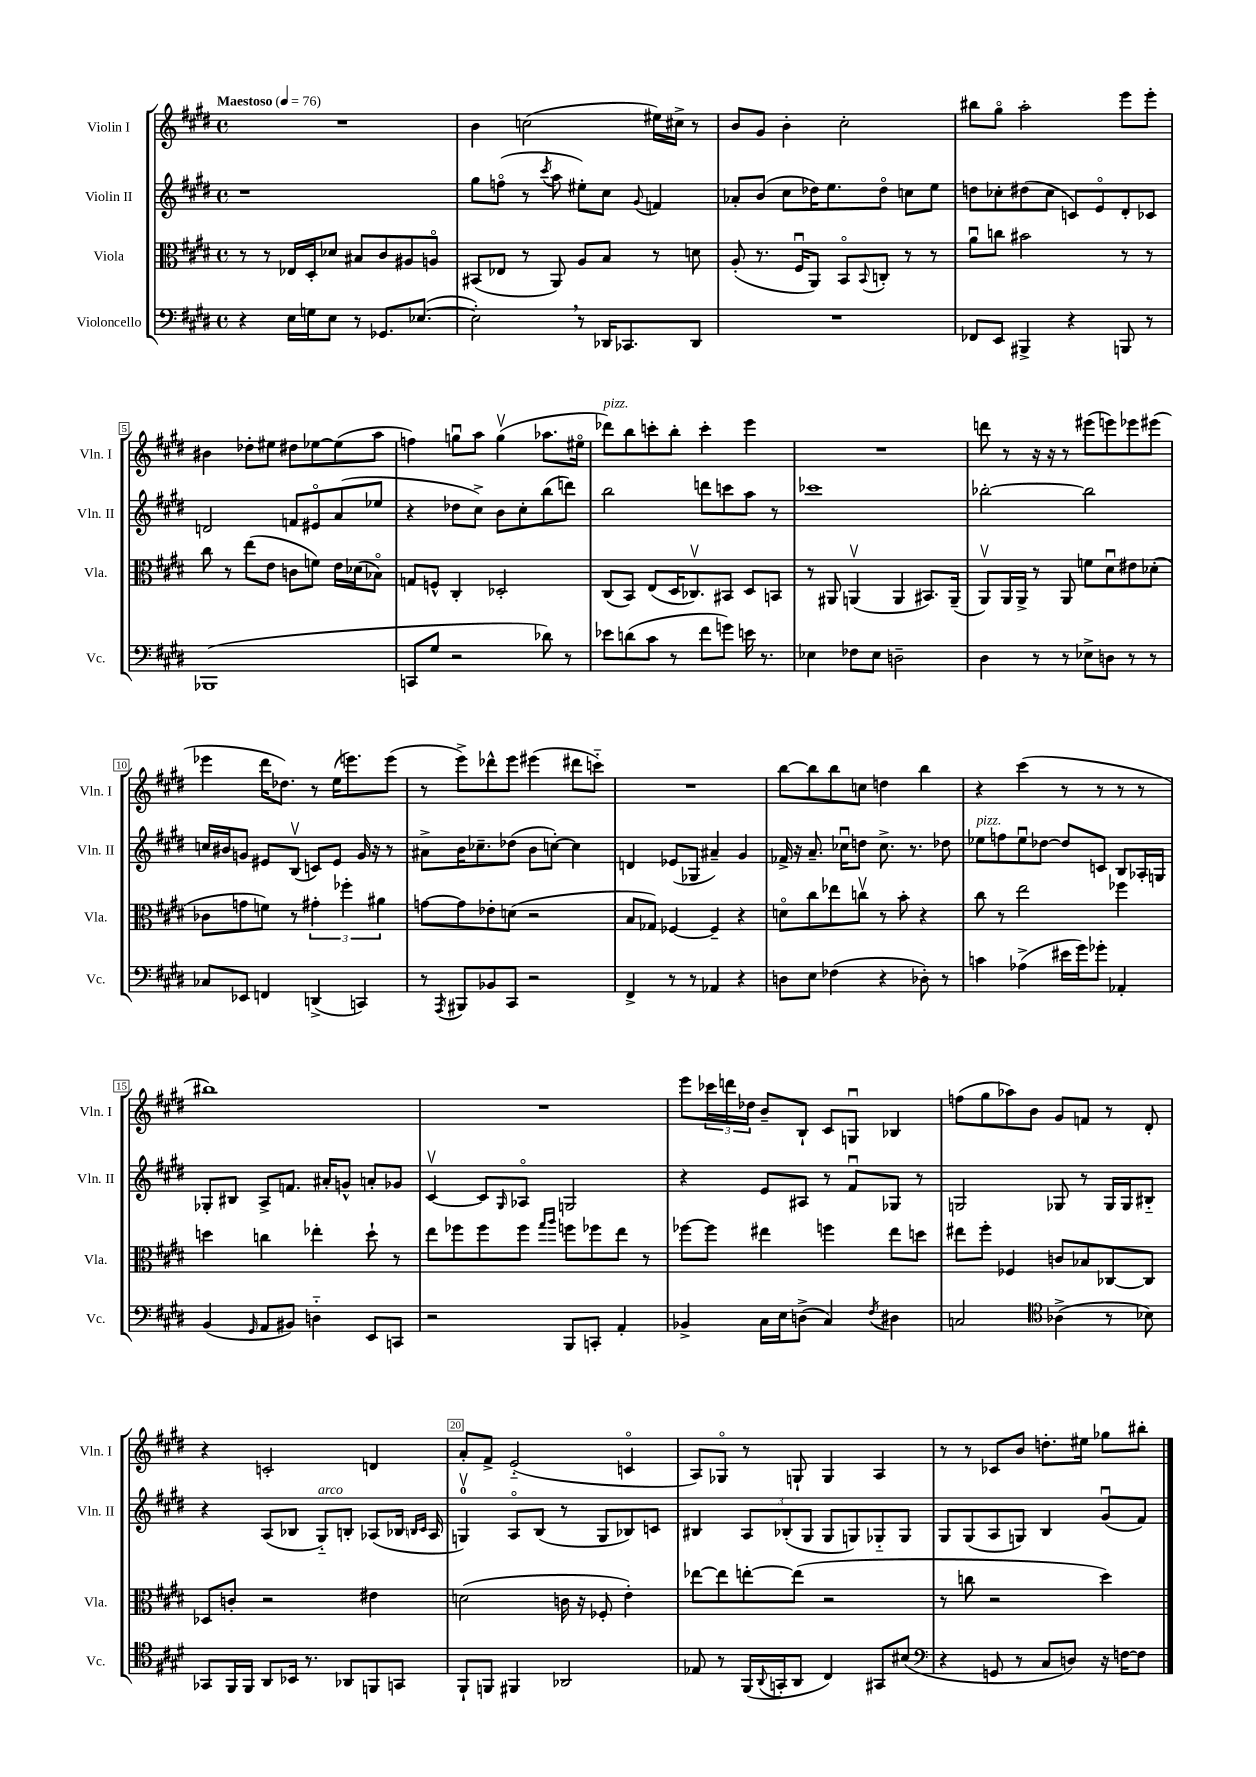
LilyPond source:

<<
\new StaffGroup <<
\new Staff = "s0" \with { instrumentName = "Violin I" shortInstrumentName = "Vln. I" } {
    \clef treble \key e \major \defaultTimeSignature \time 4/4 \tempo "Maestoso" 4 = 76
    R1 |
    b'4 c''2( eis''16) cis''16-> r8 |
    b'8 gis'8 b'4-. cis''2-. |
    bis''8 gis''8\flageolet a''2-. e'''8 e'''8-. |
    bis'4 des''8-. eis''8 dis''8 ees''8~ ees''8( a''8 |
    f''4) g''8\downbow a''8 g''4\upbow( aes''8. eis''16\flageolet |
    des'''8^\markup { \italic "pizz." }) b''8 c'''8-. b''8-. c'''4-. e'''4 |
    R1 |
    d'''8 r8 r16 r16 r8 eis'''8( e'''8) ees'''8 eis'''8( |
    ees'''4 dis'''16 des''8.) r8 e''16( e'''8.) e'''8( |
    r8 e'''8->) des'''8-^ e'''8 eis'''4( dis'''8 c'''8-_) |
    R1 |
    b''8~ b''8 b''8 c''8 d''4 b''4 |
    r4 cis'''4( r8 r8 r8 r8 |
    bis''1) |
    R1 |
    e'''8 \tuplet 3/2 { ces'''16 d'''16 des''16 } b'8-- b8-! cis'8 g8\downbow bes4 |
    f''8( gis''8 aes''8) b'8 gis'8 f'8 r8 dis'8-. |
    r4 c'2-. d'4 |
    a'8-. fis'8-> e'2-_( c'4\flageolet |
    a8) ges8\flageolet r8 g8-! g4 a4 |
    r8 r8 ces'8 b'8 d''8.-. eis''16 ges''8 bis''8-. \bar "|." |
}
\new Staff = "s1" \with { instrumentName = "Violin II" shortInstrumentName = "Vln. II" } {
    \clef treble \key e \major \defaultTimeSignature \time 4/4
    r1 |
    gis''8 f''8\flageolet( r8 \acciaccatura { cis'''8 } a''8 eis''8-.) cis''8 \appoggiatura { gis'8 } f'4 |
    aes'8-. b'8( cis''8 des''16) e''8. des''8\flageolet c''8 e''8 |
    d''8 ces''8-. dis''8( ces''8 c'8) e'8\flageolet dis'8-. ces'8 |
    d'2 f'8 eis'8\flageolet a'8( ees''8 |
    r4 des''8 cis''8->) b'8 cis''8-. b''8( d'''8) |
    b''2 d'''8 c'''8 a''8 r8 |
    ces'''1 |
    bes''2~-. bes''2 |
    c''16 bis'16 g'8 eis'8 b8\upbow( c'8) eis'8 g'16 r16 r8 |
    ais'8-> b'16 ces''8.-- des''8( b'8 c''8~-.) c''4 |
    d'4 ees'8( ges8 ais'4--) gis'4 |
    fes'16-> r16 a'8.-- ces''16\downbow d''8 ces''8.-> r8. des''8 |
    ees''8^\markup { \italic "pizz." } f''8 ees''8\downbow des''8~ des''8 c'8 b8 aes16-. g16 |
    ges8-. bis8 a8-> f'8. ais'16-. g'8-^ a'8-. ges'8 |
    cis'4~\upbow cis'8 \grace { gis16 } aes8\flageolet g2 |
    r4 e'8 ais8 r8 fis'8\downbow ges8 r8 |
    g2 ges8 r8 ges16 ges16 bis8-_ |
    r4 a8( bes8 gis8-_^\markup { \italic "arco" }) b8-. aes8( bes16 \grace { b16 cis'16 } aes16 |
    g4-0\upbow) a8\flageolet b8( r8 g8 bes8) c'8 |
    bis4 \tuplet 3/2 { a8 bes8-.( gis8 } gis8 g8) ges8-_ ges8 |
    gis8 gis8( a8 g8) b4 gis'8\downbow( fis'8) \bar "|." |
}
\new Staff = "s2" \with { instrumentName = "Viola" shortInstrumentName = "Vla." } {
    \clef alto \key e \major \defaultTimeSignature \time 4/4
    r8 r8 ees16 dis16-. des'8 bis8 cis'8 ais8 a8\flageolet |
    bis,8( ees8 r8 a,8) a8 b8 r8 d'8 |
    a8-.( r8. fis16\downbow a,8) b,8\flageolet \appoggiatura { b,8 } c8-. r8 r8 |
    a'8\downbow c''8 bis'2 r8 r8 |
    cis''8 r8 e''8( e'8 c'8 f'8) e'16 des'16( bes8\flageolet) |
    g8 f8-^ cis4-. des2-. |
    cis8( b,8) e8( dis16 ces8.\upbow) bis,8 dis8 b,8 |
    r8 ais,8 a,4\upbow( a,4 bis,8.) a,16--( |
    a,8\upbow) a,16 a,16-> r8 a,8 f'8 dis'8\downbow eis'8 des'8-.( |
    ces'8 g'8 f'8) r8 \tuplet 3/2 { gis'4-. fes''4-. ais'4 } |
    g'8~ g'8 ees'8-. d'8( r2 |
    b8 ges8) fes4~ fes4-- r4 |
    d'8\flageolet cis''8 ees''8 c''8\upbow r8 b'8-. r4 |
    cis''8 r8 e''2 fes''4 |
    d''4 c''4 ees''4-. d''8-! r8 |
    e''8 fes''8 fes''8 fes''8 \grace { gis''16 a''16 } f''8 fes''8 e''8 r8 |
    fes''8~ fes''8 eis''4 f''4 eis''8 d''8 |
    eis''8 fis''8-. fes4 c'8 bes8 ces8~ ces8 |
    des8 c'8-. r2 eis'4 |
    d'2( c'16 r16 fes8-. e'4-.) |
    ees''8~ ees''8 e''8~-. e''8( r2 |
    r8 c''8 r2 dis''4) \bar "|." |
}
\new Staff = "s3" \with { instrumentName = "Violoncello" shortInstrumentName = "Vc." } {
    \clef bass \key e \major \defaultTimeSignature \time 4/4
    r4 e16 g16 e8 r8 ges,8. ees8.~( |
    ees2-.) \breathe r8 des,16 ces,8. des,8 |
    R1 |
    fes,8 e,8 bis,,4-> r4 b,,8 r8 |
    bes,,1( |
    c,8 gis8 r2 des'8) r8 |
    ees'8 d'8( cis'8 r8 fis'8 g'8) e'16 r8. |
    ees4 fes8 ees8 d2-- |
    dis4 r8 r8 ees8-> d8 r8 r8 |
    ces8 ees,8 f,4 d,4->( c,4) |
    r8 \acciaccatura { a,,8 } bis,,8 bes,8 cis,8 r2 |
    fis,4-> r8 r8 aes,4 r4 |
    d8 e8 fes4( r4 des8-.) r8 |
    c'4 aes4->( eis'16 gis'16) ges'8-. aes,4-. |
    b,4( \grace { gis,16 } a,8 bis,8) d4-_ e,8 c,8 |
    r2 b,,8 c,8-. a,4-. |
    bes,4-> cis16 e16 d8->( cis4) \acciaccatura { fis8 } dis4 |
    c2 \clef tenor aes4->( r8 bes8) |
    ges,8 fis,16 fis,16 a,8 bes,16 r8. aes,8 f,8 g,8 |
    fis,8-! f,8 fis,4 aes,2 |
    ees8 r8 fis,16( \appoggiatura { a,8 } g,16-. a,8 cis4) gis,8 bis8( |
    \clef bass r4 g,8 r8 cis8 d8) r16 f16~ f8 \bar "|." |
}
>>
>>
\layout { \context { \Score \override BarNumber.break-visibility = ##(#f #t #t) barNumberVisibility = #(every-nth-bar-number-visible 5) \override BarNumber.stencil = #(make-stencil-boxer 0.1 0.3 ly:text-interface::print) } }
